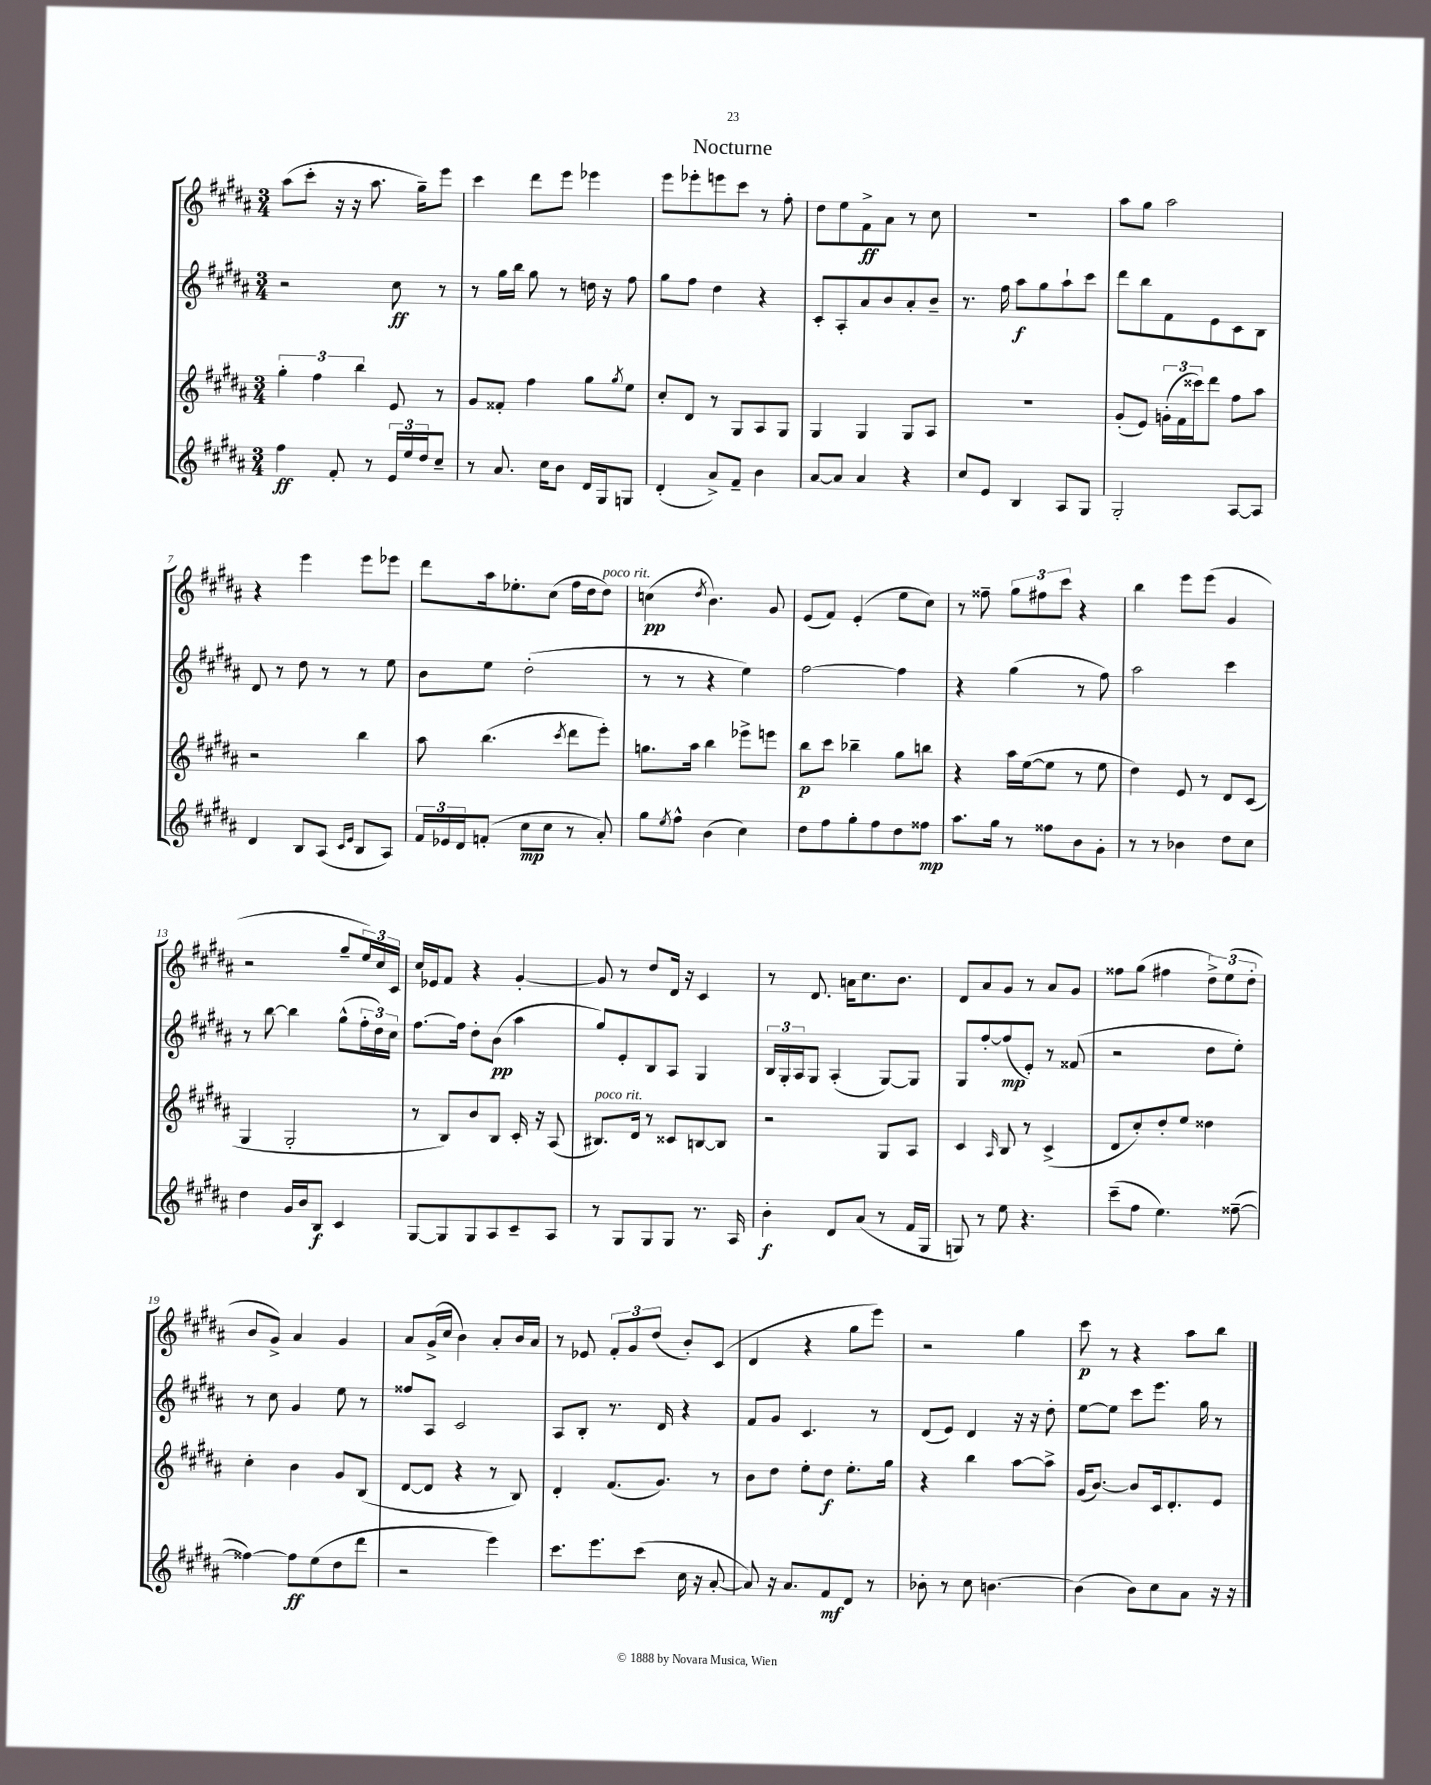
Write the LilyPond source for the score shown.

\header { title = "Nocturne" }
<<
\new StaffGroup <<
\new Staff = "s0" {
    \clef treble \key b \major \numericTimeSignature \time 3/4
    ais''8( cis'''8-. r16 r16 ais''8. gis''16--) e'''8 |
    cis'''4 dis'''8 e'''8 ees'''4 |
    e'''8 ees'''8-. e'''8 cis'''8 r8 fis''8-. |
    dis''8 e''8 fis'8->\ff ais'8 r8 cis''8 |
    R2. |
    ais''8 gis''8 ais''2 |
    r4 e'''4 e'''8 ees'''8 |
    dis'''8 ais''16 ees''8.-. cis''8( fis''16 dis''16 dis''8^\markup { \italic "poco rit." }) |
    c''4\pp( \acciaccatura { dis''8 } b'4.) gis'8 |
    e'8( fis'8) e'4-.( e''8 cis''8) |
    r8 fisis''8-- \tuplet 3/2 { gis''8 fis''8 cis'''8 } r4 |
    b''4 e'''8 e'''8( gis'4 |
    r2 gis''8-- \tuplet 3/2 { e''16) cis''16 cis'16 } |
    cis''16 ees'16 fis'8 r4 gis'4~-. |
    gis'8 r8 dis''8 dis'16 r16 cis'4 |
    r8 dis'8. a'16 cis''8. b'8. |
    dis'8 ais'8 gis'8 r8 ais'8 gis'8 |
    fisis''8 gis''8( fis''4 \tuplet 3/2 { dis''8->) e''8( dis''8-. } |
    b'8 gis'8->) ais'4 gis'4 |
    ais'8 gis'16->( cis''16 b'4) ais'8-. b'16 ais'16 |
    r8 ees'8 \tuplet 3/2 { fis'8-. gis'8 dis''8( } b'8-.) cis'8( |
    dis'4 r4 gis''8 e'''8) |
    r2 gis''4 |
    cis'''8\p r8 r4 ais''8 b''8 \bar "|." |
}
\new Staff = "s1" {
    \clef treble \key b \major \numericTimeSignature \time 3/4
    r2 cis''8\ff r8 |
    r8 gis''16 b''16 gis''8 r8 d''16 r16 fis''8 |
    gis''8 fis''8 dis''4 r4 |
    cis'8-. ais8-. ais'8 b'8 ais'8-. b'8-- |
    r8. fis''16 ais''8\f gis''8 ais''8-! cis'''8 |
    dis'''8 b''8 fis'8 e'8 cis'8 b8 |
    dis'8 r8 dis''8 r8 r8 e''8 |
    b'8 e''8 dis''2-.( |
    r8 r8 r4 e''4) |
    fis''2~ fis''4 |
    r4 gis''4( r8 fis''8) |
    ais''2 cis'''4 |
    r8 b''8~ b''4 gis''8-^( \tuplet 3/2 { fis''16-. dis''16) cis''16 } |
    fis''8.~ fis''16 dis''8-. b'8\pp( ais''4 |
    gis''8) e'8-. b8 ais8 gis4 |
    \tuplet 3/2 { b16 gis16-. ais16 } gis8 ais4-.( gis8~) gis8 |
    gis8 fis''8~-. fis''8\mp( e'8-.) r8 fisis'8( |
    r2 dis''8 e''8-.) |
    r8 cis''8 gis'4 e''8 r8 |
    fisis''8 ais8 cis'2 |
    ais8 b8-. r8. dis'16 r4 |
    fis'8 gis'8 cis'4. r8 |
    dis'8( e'8) dis'4 r16 r16 dis''8-. |
    e''8~ e''8 cis'''8 e'''8. gis''16 r8 \bar "|." |
}
\new Staff = "s2" {
    \clef treble \key b \major \numericTimeSignature \time 3/4
    \tuplet 3/2 { gis''4-. fis''4 b''4 } e'8 r8 |
    gis'8 fisis'8-. fis''4 gis''8 \acciaccatura { gis''8 } e''8 |
    cis''8-. dis'8 r8 gis8 ais8 gis8 |
    gis4 gis4 gis8 ais8 |
    R2. |
    gis'8-.( e'8) \tuplet 3/2 { g'16-.( fis'16 cisis'''16) } dis'''8 fis''8 ais''8 |
    r2 b''4 |
    ais''8 b''4.( \acciaccatura { cis'''8 } dis'''8 e'''8-.) |
    g''8. ais''16 b''4 ees'''8-> e'''8 |
    b''8\p cis'''8 bes''4-- gis''8 b''8 |
    r4 ais''16 e''16~( e''8 r8 e''8 |
    dis''4) e'8 r8 dis'8 cis'8( |
    gis4 gis2-. |
    r8 b8) b'8 b8 cis'16-. r16 ais8( |
    bis8.^\markup { \italic "poco rit." }) dis'16 r8 cisis'8 b8~ b8 |
    r2 gis8 ais8 |
    cis'4 \grace { ais16 } b8 r8 cis'4->( |
    dis'8 cis''8-.) dis''8-. e''8 disis''4 |
    cis''4-. b'4 gis'8 b8( |
    dis'8~ dis'8 r4 r8 b8) |
    dis'4-. fis'8.( gis'8.) r8 |
    b'8 dis''8 e''8-. dis''8\f e''8.-. gis''16 |
    r4 b''4 ais''8~ ais''8-> |
    gis'16( b'8.~) b'8 cis'16 dis'8.-. e'8 \bar "|." |
}
\new Staff = "s3" {
    \clef treble \key b \major \numericTimeSignature \time 3/4
    fis''4\ff fis'8-. r8 \tuplet 3/2 { e'16 e''16 dis''16 } cis''8-- |
    r8 ais'8. cis''16 b'8 dis'16 gis16 g8 |
    dis'4-.( ais'8->) fis'8-- b'4 |
    ais'8~ ais'8 ais'4 r4 |
    cis''8 e'8 b4 ais8 gis8 |
    gis2-. ais8~ ais8 |
    dis'4 b8 ais8( \grace { cis'16 e'16 } b8 ais8) |
    \tuplet 3/2 { fis'16 ees'16 dis'16 } f'8-.( cis''8\mp cis''8 r8 ais'8-.) |
    gis''8 \acciaccatura { e''8 } fis''8-^ b'4( cis''4) |
    dis''8 fis''8 gis''8-. fis''8 dis''8 fisis''8\mp |
    ais''8. gis''16 r8 fisis''8 b'8 gis'8-. |
    r8 r8 bes'4 dis''8 cis''8 |
    dis''4 gis'16 b'16 b8\f cis'4 |
    gis8~ gis8 gis8 ais8 cis'8-- ais8 |
    r8 gis8 gis8 gis8 r8. ais16 |
    b'4-.\f dis'8 ais'8( r8 fis'16 gis16 |
    g8) r8 e''8 r4. |
    cis'''8--( fis''8 e''4.) fisis''8~--( |
    fisis''4~) fisis''8\ff e''8( dis''8 dis'''8 |
    r2 e'''4) |
    cis'''8. e'''8. cis'''8( cis''16 r16 ais'8~-. |
    ais'8) r16 ais'8. fis'8\mf dis'8 r8 |
    bes'8-. r8 cis''8 b'4.~ |
    b'4( b'8) cis''8 ais'8 r16 r16 \bar "|." |
}
>>
>>
